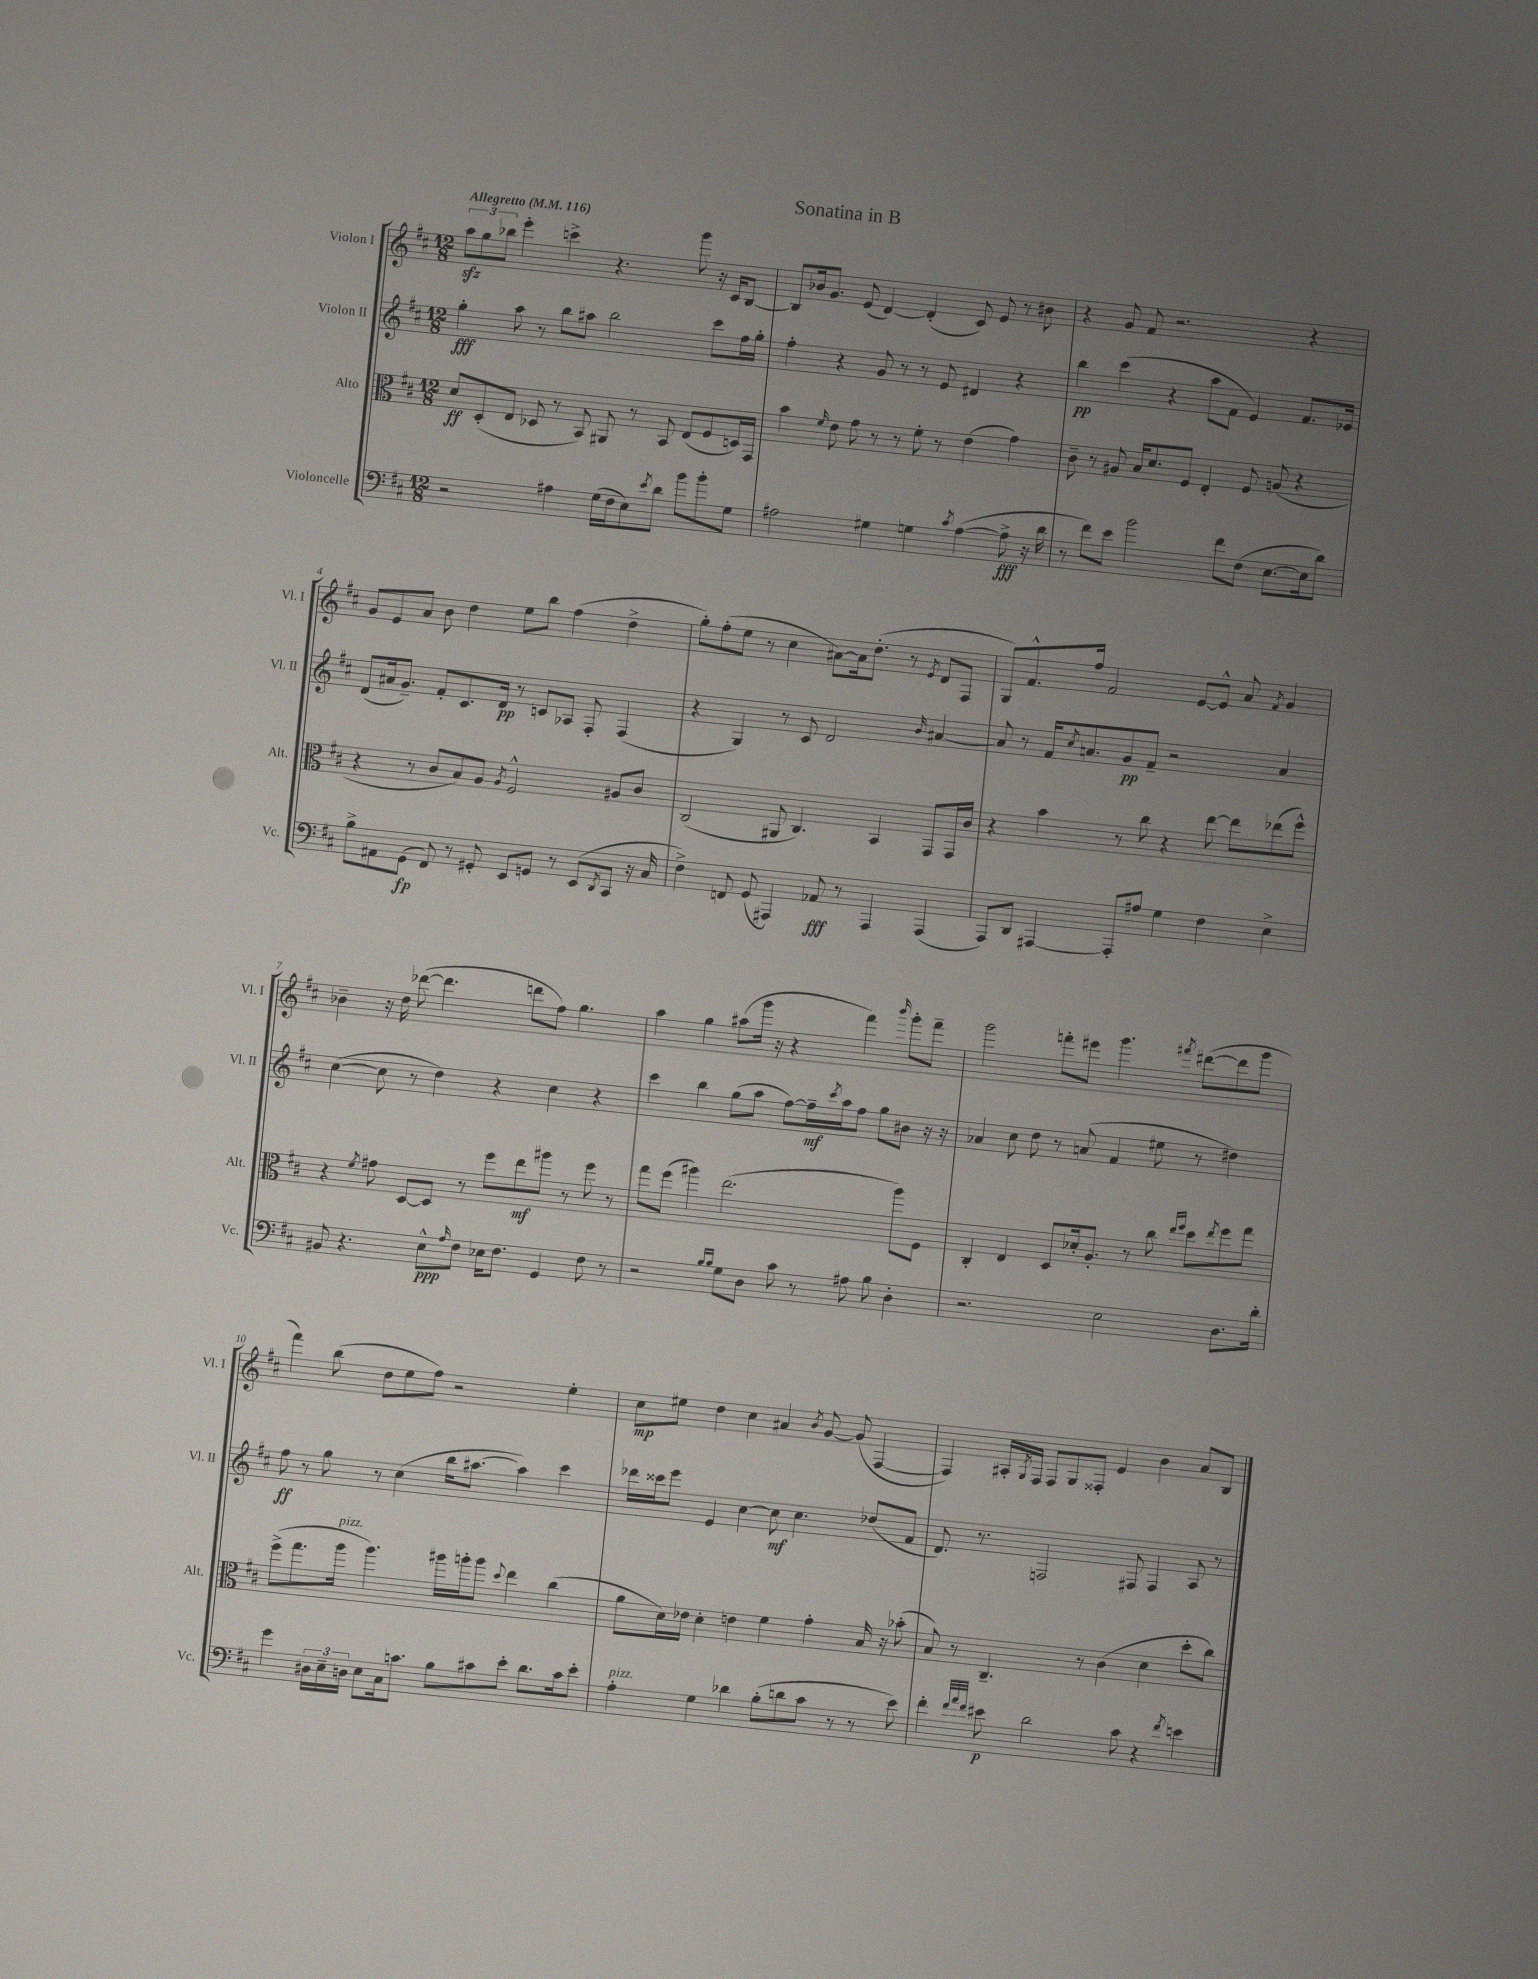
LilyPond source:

\header { title = "Sonatina in B" }
<<
\new StaffGroup <<
\new Staff = "s0" \with { instrumentName = "Violon I" shortInstrumentName = "Vl. I" } {
    \clef treble \key d \major \numericTimeSignature \time 12/8 \tempo "Allegretto" 4 = 116
    \tuplet 3/2 { a''8\sfz g''8 bes''8 } e'''4-. c'''4-> r4. g'''8 r16 cis'16 b8~ |
    b8 bes'16 g'8. e'8( d'4~) d'4-.( cis'8) e'8 r8 bis'8 |
    r4 g'8 fis'8 r2. r4 |
    g'8 e'8 a'8 b'8 d''4 e''8 b''8 fis''4( d''4-> |
    g''8-.) fis''8-.( e''8 r8 cis''4 ais'8~) ais'16 d''8.-.( r8 \acciaccatura { e'8 } d'8 fis8 |
    g8) fis'8.-^ fis''16 fis'2 e'8~ e'8-^ a'8 \acciaccatura { fis'8 } g'4 |
    bes'4-- r16 d''16 des'''8~( des'''4. d'''8 fis''8) g''4. |
    a''4 g''4 ais''8( g'''16 r16 r4 fis'''4) \grace { b'''16 } g'''8-. fis'''8-- |
    g'''2 f'''8-. eis'''8 g'''4. \acciaccatura { fis'''8 } dis'''8~( dis'''8 g'''8 |
    fis'''4) b''8( d''8 e''8 fis''8) r2 e''4-. |
    cis''8\mp eis''8 d''4 cis''4 ais'4 \acciaccatura { b'8 } g'8~ g'8( fis4~ |
    fis4) ais16-. \acciaccatura { g8 } fis16 fis8 g8 fisis8-. e'4 b'4 a'8 b8 \bar "|." |
}
\new Staff = "s1" \with { instrumentName = "Violon II" shortInstrumentName = "Vl. II" } {
    \clef treble \key d \major \numericTimeSignature \time 12/8
    g''4-.\fff a''8 r8 b''8 ais''8 b''2 cis'''8 fis''16 g''16-. |
    fis''4-. r4 g'8 r8 r8 e'8 dis'4 r4 |
    b''4\pp cis'''4( r4 a''8 fis'8 e'4) fis'8. ees'16 |
    d'8( ais'16 g'8.--) fis'8-. cis'8. d'16\pp r8 c'8 aes8 fis8-. fis4( |
    r4 g4) r8 cis'8 d'2 \grace { b'16 } ais'4~ |
    ais'8 r8 fis'16 \acciaccatura { cis''8 } a'8. g'8\pp fis'8-- r2 a'4 |
    cis''4~( cis''8 r8 d''4) r4 cis''4 r4 |
    cis'''4 b''4 g''8( a''8 fis''8~) fis''16--\mf \acciaccatura { cis'''8 } a''16 fis''8 g''8 bis'8 r16 r16 |
    aes'4 cis''8 d''8 r8 a'8( fis'4 eis''8 r8 dis''4) |
    fis''8\ff r8 g''8 r8 cis''4( b''16 ais''8.~ ais''4) cis'''4 |
    des'''16 cisis'''16 e'''8 e'4 cis''4~ cis''8\mf cis''4. des''8( fis'8 |
    d'8.) r8. f2 fis8 fis4 a8 r8 \bar "|." |
}
\new Staff = "s2" \with { instrumentName = "Alto" shortInstrumentName = "Alt." } {
    \clef alto \key d \major \numericTimeSignature \time 12/8
    d'8\ff d8-.( e8 des8 r8 b,8) ais,8 r8 b,8 e8( fis8 d16) g,16 |
    b'4 \grace { fis'16 } e'8 g'8 r8 r8 fis'8-. r8 e'4( g'4) |
    cis'8-- r8 ais8 b16 d'8. fis8 e4-. fis8 a8( r4 |
    r4 r8 cis'8 b8) a8 \acciaccatura { a8 } fis2-^ ais8 cis'8 |
    cis2( ais,8 cis4.) b,4 g,8 g,16 cis'16 |
    r4 b'4 r8 cis''8 r4 e''8~ e''8 ees''8( fis''8-^) |
    r4 \acciaccatura { fis'8 } gis'8 d8~ d8 r8 fis''8 e''8\mf ais''8 r8 fis''8 r8 |
    g''8 fis''8( ais''4) e''2.( ais''8) fis8 |
    cis4-. e4 d8 des'16-. a8.-. r8 cis''8 \grace { e''16 fis''16 } d''8 \acciaccatura { e''8 } fis''8 g''8 |
    fis''8->( g''8. a''16^\markup { \italic "pizz." } a''4.) ais''16 a''16-. a''8 \appoggiatura { d''8 } e''4 cis''4( |
    a'8 d'16) ees'16 d'4-. e'4 fis'4 g'4-. b16 r16 bes'8-.( |
    b8) r8 cis4.-- r8 cis'4( d'4 d''8-. cis''8) \bar "|." |
}
\new Staff = "s3" \with { instrumentName = "Violoncelle" shortInstrumentName = "Vc." } {
    \clef bass \key d \major \numericTimeSignature \time 12/8
    r2 ais4 g16( fis16 e8) \acciaccatura { e'8 } d'8 b'8 b'8-. g8 |
    ais2 gis4 g4 \acciaccatura { cis'8 } ais4~( ais8->\fff r16 d'16 |
    r8 fis'8) e'8 b'2 fis'8 fis8( e8.~ e16 d'8) |
    b8-> ais,8 g,8\fp( fis,8) r8 gis,8-. e,8 g,8 r8 e,8( \acciaccatura { d,8 } cis,8 r16 cis16 |
    fis4->) f,8 g,8( ais,,4) aes,8\fff r8 ais,,4 ais,,4( |
    a,,8) d,8 ais,,4~ ais,,8-. ais8 g4 fis4 e4-> |
    bis,8 r4. e8-^\ppp \grace { a16 } fis8 ees16 fis8. g,4 fis8 r8 |
    r2 \grace { b16 b16 } g8 d8 cis'8 r8 ais8 b8 d4-. |
    r2. e2 d8. d'16-. |
    g'4 \tuplet 3/2 { dis16 e16-- d16 } e8 cis16 c'8. b8 cis'8 e'8-. d'8. cis'16 e'8-. |
    a4-.^\markup { \italic "pizz." } g4 des'4 b8-.( d'8 cis'8 r8 r8 e'8) |
    fis'4-. \grace { fis'32 a'32 fis'32 } eis'8\p d'2 cis'8 r4 \acciaccatura { fis'8 } e'4 \bar "|." |
}
>>
>>
